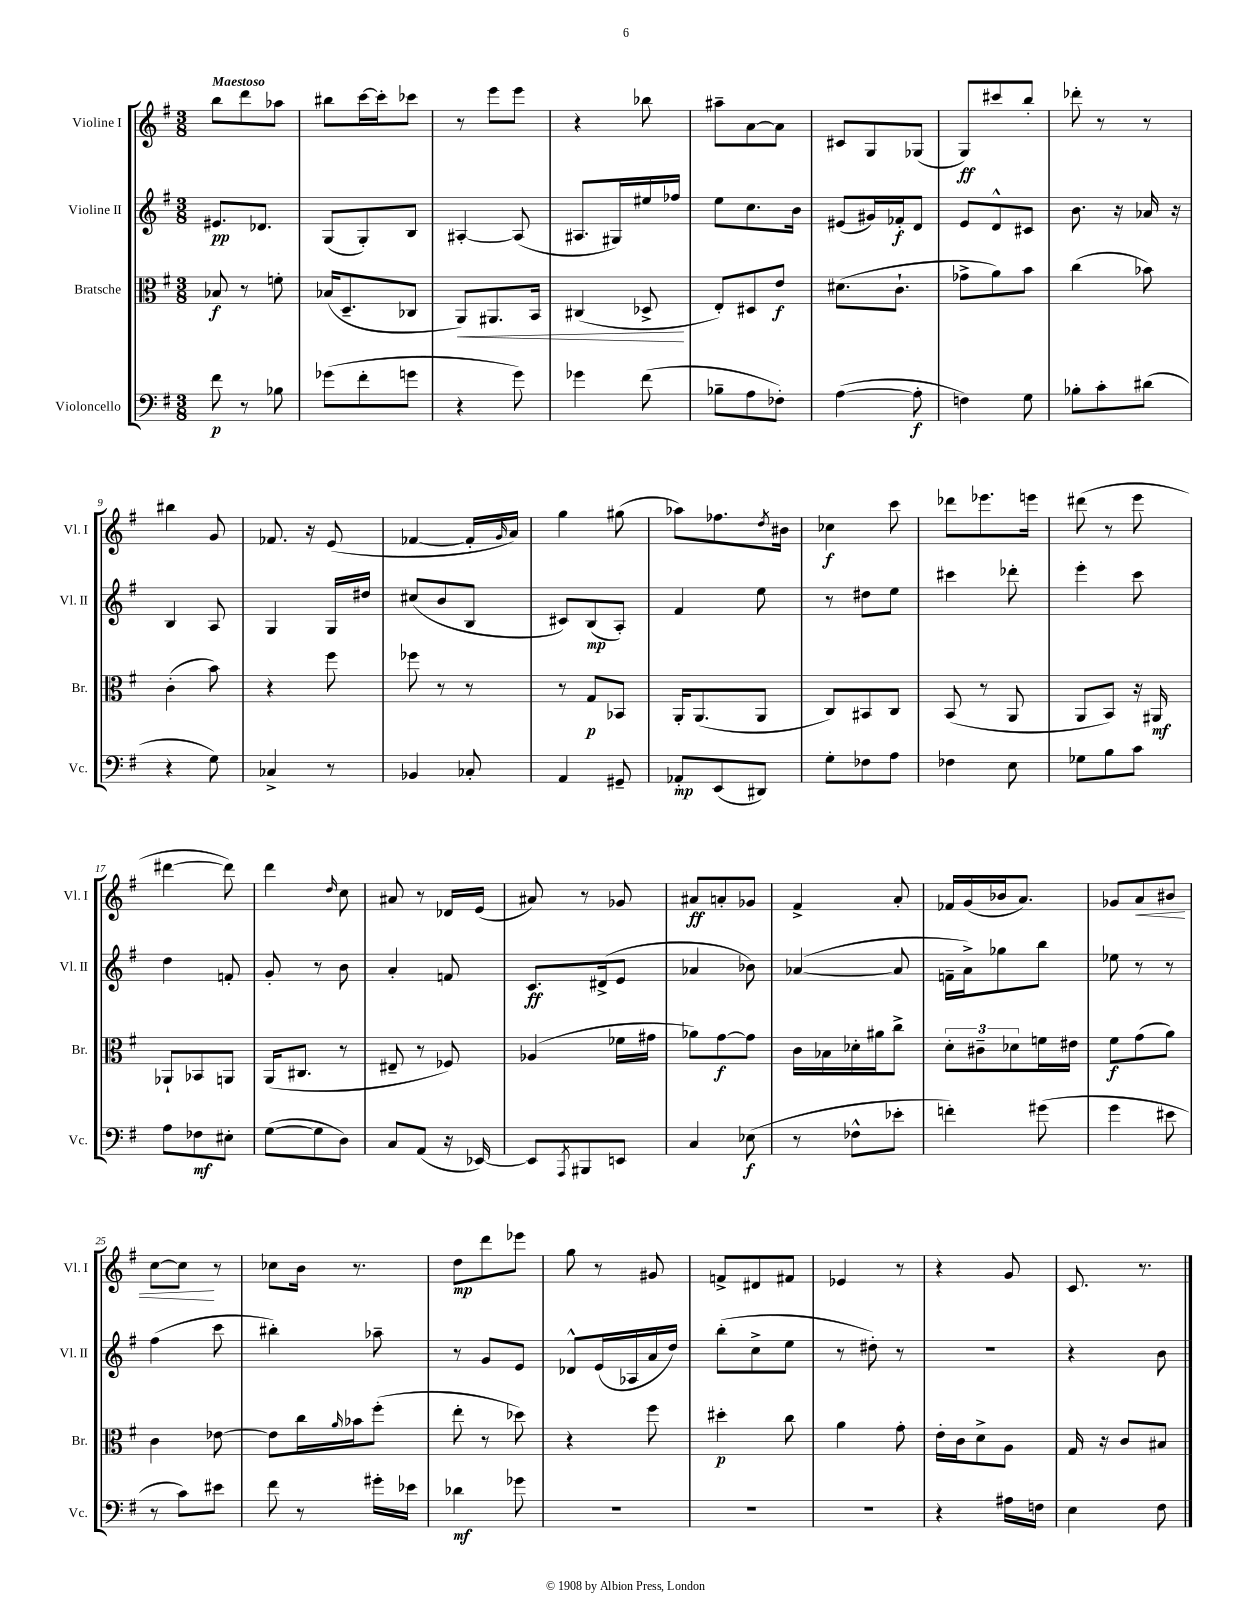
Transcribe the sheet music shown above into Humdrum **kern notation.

**kern	**kern	**kern	**kern
*staff4	*staff3	*staff2	*staff1
*clefF4	*clefC3	*clefG2	*clefG2
*k[f#]	*k[f#]	*k[f#]	*k[f#]
*M3/8	*M3/8	*M3/8	*M3/8
8f#	8B-	8.e#	8bb
8r	8r	.	8ddd
.	.	8.d-	.
8B-	8f'	.	8aa-
=	=	=	=
(8g-	(16B-	(8G	8bb#
.	8.D~	.	.
8f#'	.	8G')	[16ccc
.	.	.	16ccc']
8g	8C-	8B	8ccc-
=	=	=	=
4r	8AA)	[4A#'	8r
.	8.AA#	.	8eee
8g)	.	(8A#]	8eee
.	16BB	.	.
=	=	=	=
4g-	(4C#	8.A#	4r
.	.	16G#)	.
(8f#	8D-^	16ee#	8bb-
.	.	16ff-	.
=	=	=	=
8B-~	8E')	8ee	8aa#~
8A	8D#	8.cc	[8a
8F-')	8e	.	8a]
.	.	16b	.
=	=	=	=
([4A	(8.d#	(8e#	8c#
.	.	16g#)	8G
.	8.c`	16f-'	.
8A']	.	8d	(8G-
=	=	=	=
4F)	8g-^	8e	8G)
.	8a)	8d^^	8ccc#
8G	8b	8c#	8bb'
=	=	=	=
8B-'	(4cc	8.b	8ddd-'
8c'	.	.	8r
.	.	16r	.
(8d#	8b-)	16a-	8r
.	.	16r	.
=	=	=	=
4r	(4c'	4B	4bb#
8G)	8b)	8A	8g
=	=	=	=
4C-^	4r	4G	8.f-
.	.	.	16r
8r	8ff#	16G	(8e
.	.	16dd#	.
=	=	=	=
4BB-	8ff-	(8cc#	[4f-
.	8r	8b	.
8C-'	8r	8B	16f-']
.	.	.	16qqg
.	.	.	16a)
=	=	=	=
4AA	8r	8c#)	4gg
.	8G	(8B	.
8GG#~	8BB-	8A')	(8gg#
=	=	=	=
8AA-'	16AA'	4f#	8aa-)
.	(8.AA	.	.
(8EE	.	.	8.ff-
8DD#)	8AA	8ee	.
.	.	.	8qdd
.	.	.	16b#
=	=	=	=
8G'	8C)	8r	4cc-
8F-	8BB#	8dd#	.
8A	8C	8ee	8ccc
=	=	=	=
4F-	(8BB	4ccc#	8ddd-
.	8r	.	8.eee-
8E	8AA	8ddd-'	.
.	.	.	16eee
=	=	=	=
8G-	8AA	4eee'	(8ddd#
8B	8BB)	.	8r
8c	16r	8ccc	8eee
.	16AA#	.	.
=	=	=	=
8A	8AA-`	4dd	[4ddd#
8F-	8BB-	.	.
8E#'	8AA	8f'	8ddd#])
=	=	=	=
([8G	(16AA	8g'	4ddd
.	8.C#	.	.
8G]	.	8r	.
.	.	.	16qqdd
8D)	8r	8b	8cc
=	=	=	=
8C	8E#~	4a'	8a#
(8AA	8r	.	8r
16r	8F-)	8f	16d-
[16EE-)	.	.	(16e
=	=	=	=
8EE-]	(4A-	8.c	8a#)
8qAAA	.	.	.
8BBB#	.	.	8r
.	.	(16d#^	.
8EE	16f-	8e	8g-
.	16g#	.	.
=	=	=	=
4C	8a-)	4a-	8a#
.	[8g	.	8a'
(8E-	8g]	8b-)	8g-
=	=	=	=
8r	16c	([4a-	4f#^
.	16B-	.	.
8F-^^	16d-'	.	.
.	16a#	.	.
8e-'	8cc^	8a-]	8a'
=	=	=	=
4f')	12d'	16f~	16f-
.	.	16a^)	(16g
.	12c#~	.	.
.	.	8gg-	16b-
.	12d-	.	.
.	.	.	8.a)
(8g#	16f	8bb	.
.	16e#	.	.
=	=	=	=
4g	8f#	8ee-	8g-
.	(8g	8r	8a
8e#	8a)	8r	8b#
=	=	=	=
8r	4c	(4ff#	[8cc
8c)	.	.	8cc]
8e#	[8e-	8ccc	8r
=	=	=	=
8f#	8e-]	4bb#')	8cc-
8r	16cc	.	16b
.	16qqa	.	.
.	16b-	.	8.r
16g#'	(8ff#'	8aa-~	.
16e-	.	.	.
=	=	=	=
4d-	8ee'	8r	8dd
.	8r	8g	8ddd
8g-	8dd-)	8e	8eee-
=	=	=	=
4.r	4r	8d-^^	8gg
.	.	(16e	8r
.	.	16A-	.
.	8ff#	16a	8g#
.	.	16dd)	.
=	=	=	=
4.r	4dd#'	(8bb'	8f^
.	.	8cc^	8d#
.	8cc	8ee	8f#
=	=	=	=
4.r	4a	8r	4e-
.	.	8dd#')	.
.	8g'	8r	8r
=	=	=	=
4r	16e'	4.r	4r
.	16c	.	.
.	8d^	.	.
16A#	8A	.	8g
16F	.	.	.
=	=	=	=
4E	16G	4r	8.c
.	16r	.	.
.	8c	.	.
.	.	.	8.r
8F#	8B#	8b	.
==	==	==	==
*-	*-	*-	*-
